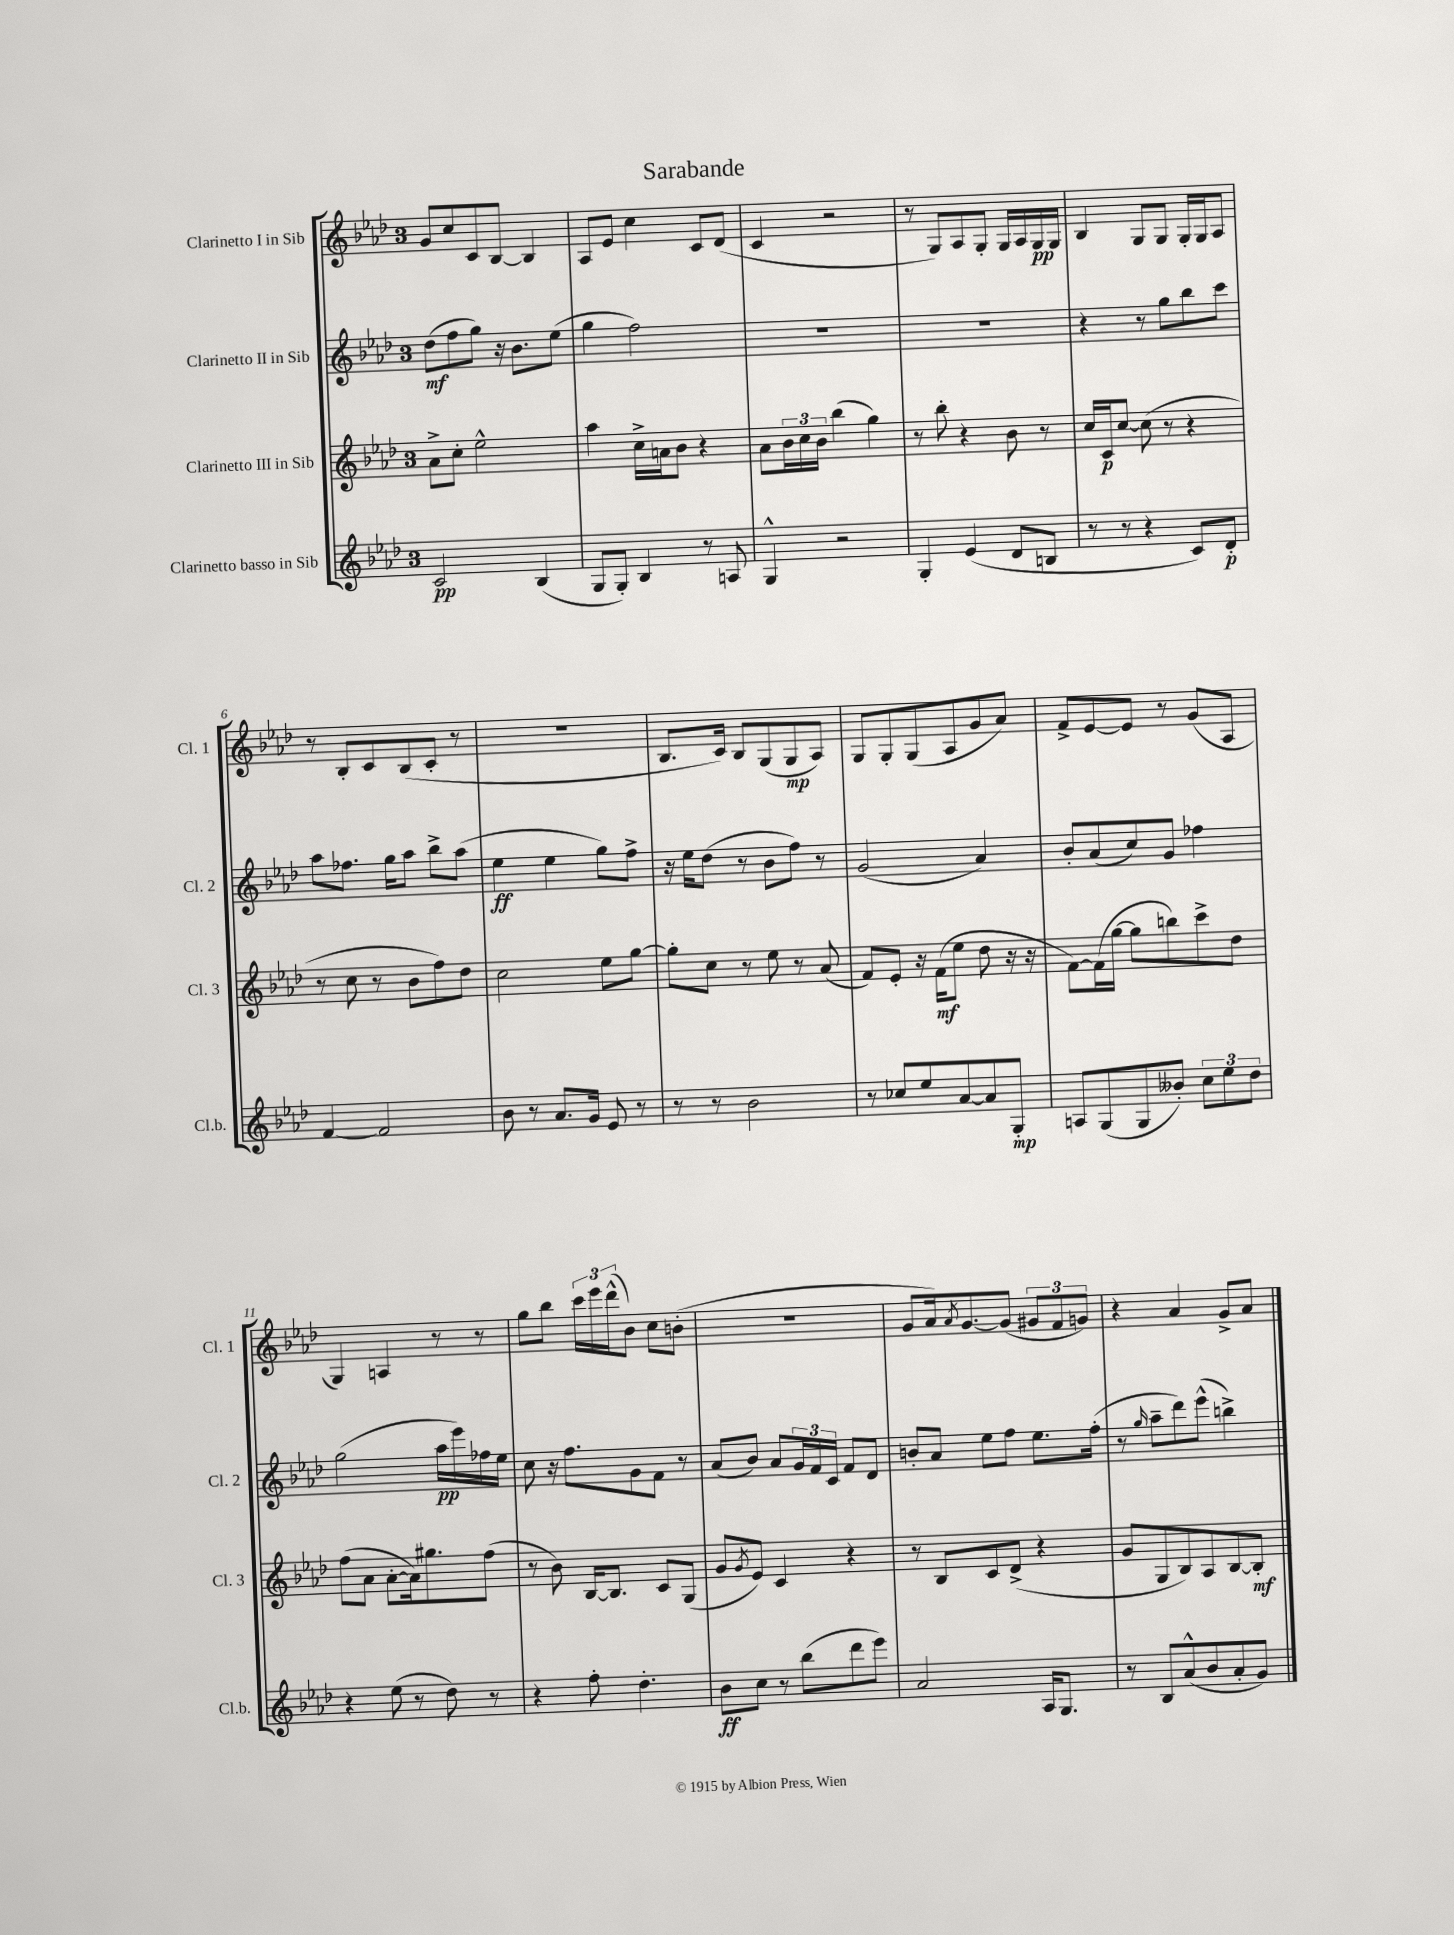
\header { title = "Sarabande" }
<<
\new StaffGroup <<
\new Staff = "s0" \with { instrumentName = "Clarinetto I in Sib" shortInstrumentName = "Cl. 1" } {
    \clef treble \key aes \major \once \override Staff.TimeSignature.style = #'single-digit \time 3/4
    g'8 c''8 c'8 bes8~ bes4 |
    aes8 ees'8 c''4 c'8 des'8( |
    c'4 r2 |
    r8 g8) aes8 g8-. g16 aes16 g16\pp g16 |
    bes4 g8 g8 g16-. g16 aes8 |
    r8 bes8-. c'8 bes8( c'8-. r8 |
    R2. |
    bes8. c'16) bes8 g8( g8\mp aes8) |
    g8 g8-. g8( aes8 g'8 aes'8) |
    f'8-> ees'8~ ees'8 r8 g'8( aes8 |
    g4) a4 r8 r8 |
    g''8 bes''8 \tuplet 3/2 { c'''16 ees'''16 des'''16-^( } bes'8) c''8 b'8-.( |
    R2. |
    g'8 aes'16) \acciaccatura { aes'8 } g'8.~ g'8( \tuplet 3/2 { gis'8 f'8 g'8) } |
    r4 aes'4 g'8-> aes'8 \bar "|." |
}
\new Staff = "s1" \with { instrumentName = "Clarinetto II in Sib" shortInstrumentName = "Cl. 2" } {
    \clef treble \key aes \major \once \override Staff.TimeSignature.style = #'single-digit \time 3/4
    des''8\mf( f''8 g''8) r16 bes'8. ees''8( |
    g''4 f''2) |
    R2. |
    R2. |
    r4 r8 g''8 bes''8 c'''8 |
    aes''8 fes''8. g''16 aes''8 bes''8-> aes''8( |
    ees''4\ff ees''4 g''8) f''8-> |
    r16 ees''16 des''8( r8 bes'8 f''8) r8 |
    g'2( aes'4) |
    bes'8-. aes'8( c''8) g'8 fes''4 |
    g''2( aes''16\pp ees'''16) fes''16 ees''16 |
    c''8 r16 f''8. g'8 f'8 r8 |
    aes'8( bes'8) aes'8 \tuplet 3/2 { g'16 f'16 c'16 } f'8 des'8 |
    b'8-. aes'8 ees''8 f''8 ees''8. f''16-.( |
    r8 \grace { g''16 } aes''8-- des'''8) ees'''8-^( b''4->) \bar "|." |
}
\new Staff = "s2" \with { instrumentName = "Clarinetto III in Sib" shortInstrumentName = "Cl. 3" } {
    \clef treble \key aes \major \once \override Staff.TimeSignature.style = #'single-digit \time 3/4
    aes'8-> c''8-. ees''2-^ |
    aes''4 c''16-> a'16 bes'8 r4 |
    aes'8 \tuplet 3/2 { bes'16 c''16 bes'16 } bes''4( g''4) |
    r8 bes''8-. r4 bes'8 r8 |
    c''16 c'16\p c''8~ c''8( r8 r4 |
    r8 c''8 r8 bes'8 f''8) des''8 |
    c''2 ees''8 g''8~ |
    g''8-. c''8 r8 ees''8 r8 aes'8( |
    f'8) ees'8-. r16 f'16\mf( ees''8 des''8 r16 r16 |
    f'8~) f'16( g''16~ g''8 b''8) c'''8-> des''8 |
    f''8( aes'8 aes'8~-. aes'16) gis''8. f''8( |
    r8 bes'8) bes16~ bes8. c'8 g8( |
    g'8 \acciaccatura { g'8 } ees'8) c'4 r4 |
    r8 bes8 c'8 des'8->( r4 |
    g'8 g8 bes8) aes8 bes8~ bes8-.\mf \bar "|." |
}
\new Staff = "s3" \with { instrumentName = "Clarinetto basso in Sib" shortInstrumentName = "Cl.b." } {
    \clef treble \key aes \major \once \override Staff.TimeSignature.style = #'single-digit \time 3/4
    c'2\pp bes4( |
    g8 g8-.) bes4 r8 a8 |
    g4-^ r2 |
    g4-. ees'4( des'8 b8 |
    r8 r8 r4 c'8) des'8-.\p |
    f'4~ f'2 |
    bes'8 r8 aes'8. g'16 ees'8 r8 |
    r8 r8 bes'2 |
    r8 ces''8 ees''8 aes'8~ aes'8 g8-.\mp |
    a8 g8( g8 beses'8-.) \tuplet 3/2 { c''8 ees''8 des''8 } |
    r4 ees''8( r8 des''8) r8 |
    r4 f''8-. des''4.-. |
    bes'8\ff c''8 r8 bes''8( des'''8 ees'''8) |
    aes'2 aes16 g8. |
    r8 bes8 aes'8-^( bes'8 aes'8-. g'8) \bar "|." |
}
>>
>>
